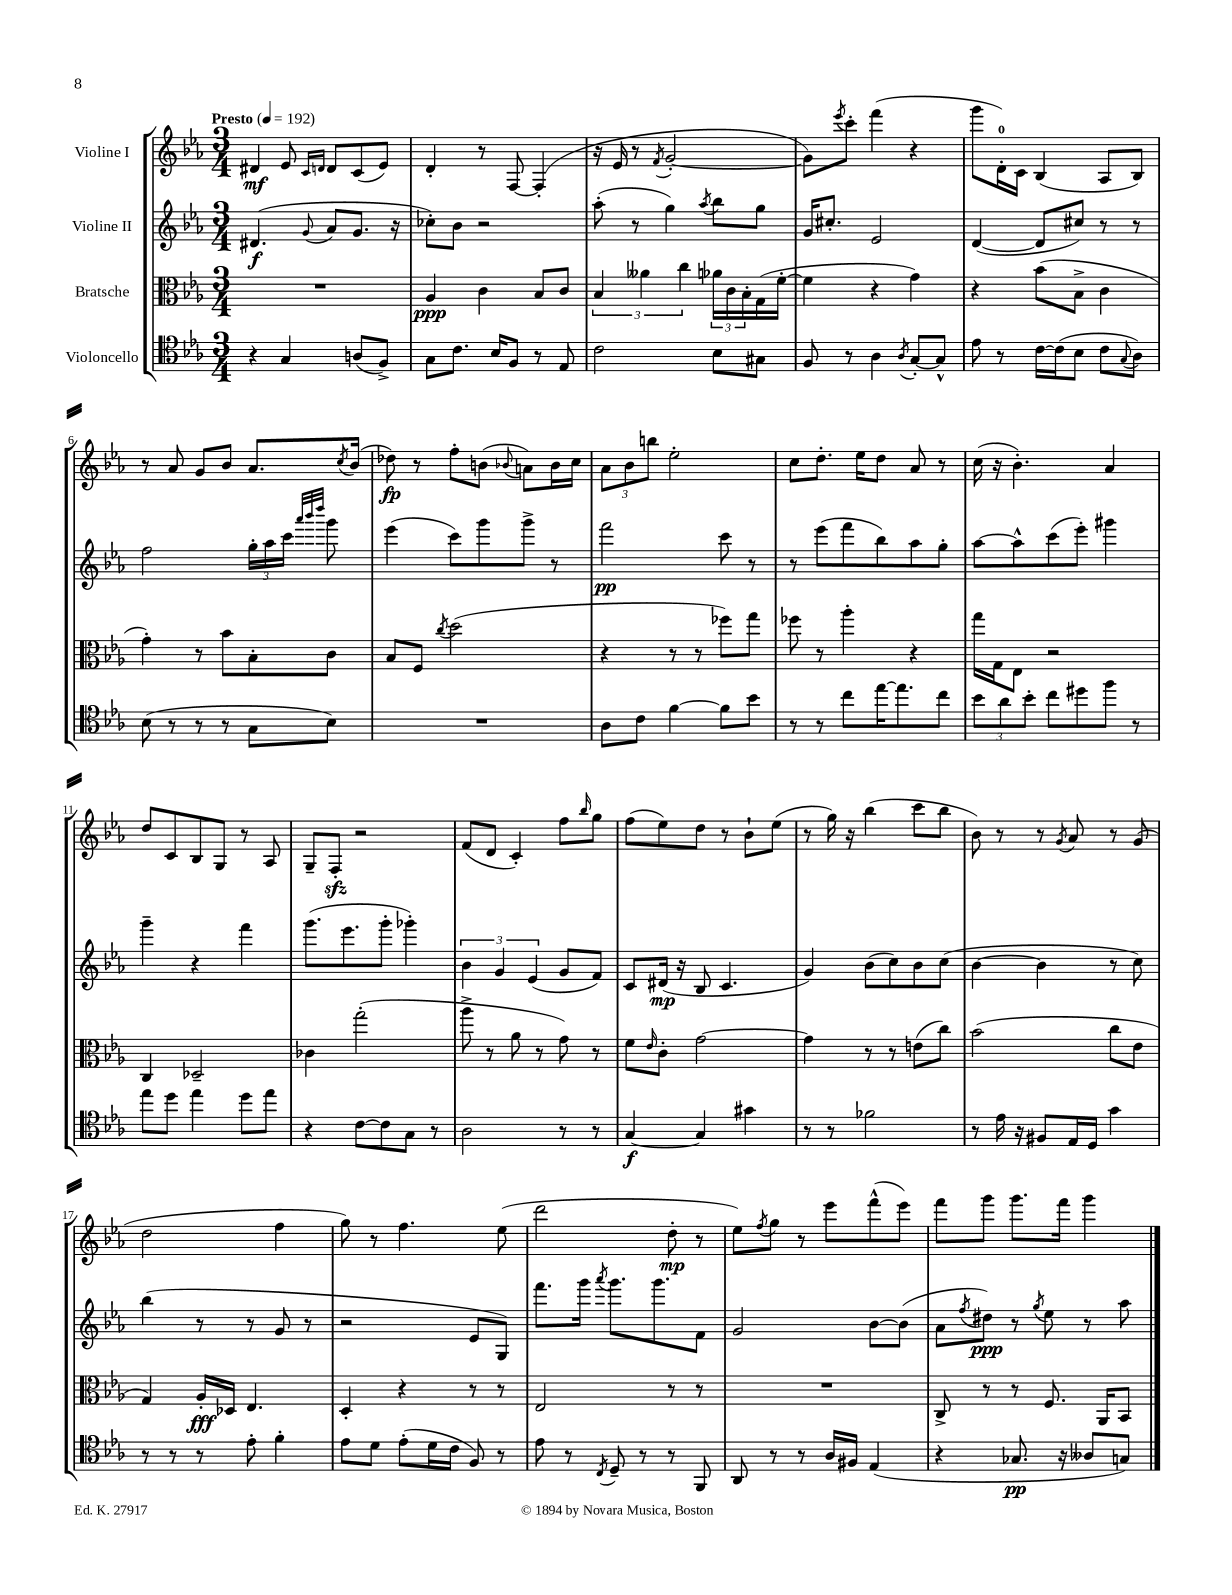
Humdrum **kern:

**kern	**kern	**kern	**kern
*staff4	*staff3	*staff2	*staff1
*clefC4	*clefC3	*clefG2	*clefG2
*k[b-e-a-]	*k[b-e-a-]	*k[b-e-a-]	*k[b-e-a-]
*M3/4	*M3/4	*M3/4	*M3/4
*MM192	*MM192	*MM192	*MM192
4r	2.r	(4.d#	4d#
4G	.	.	8e-
.	.	.	16qqc
.	.	8qqg	16qqd
.	.	8a-	8d
(8A	.	8.g	(8c
8F^)	.	.	8e-)
.	.	16r	.
=	=	=	=
8G	4A-	8cc-')	4d'
8.c	.	8b-	.
.	4c	2r	8r
16B-	.	.	.
8F	.	.	[8F
8r	8B-	.	(4F']
8E-	8c	.	.
=	=	=	=
2c	6B-	(8aa-'	16r
.	.	.	16e-
.	.	8r	8r
.	6a--	.	.
.	.	.	8qf
.	.	4gg)	[2g'
.	6cc	.	.
.	.	8qaa-	.
8B-	24a-	8bb-	.
.	24c	.	.
.	24B-'	.	.
8G#	(16G	8gg	.
.	[16f'	.	.
=	=	=	=
8F	4f]	16g	8g])
.	.	8.cc#'	.
.	.	.	8qeee-
8r	.	.	8ccc'
4A-	4r	2e-	(4fff
8qA-	.	.	.
[8G'	4g)	.	4r
8G^^]	.	.	.
=	=	=	=
8e-	4r	([4d	8ggg
8r	.	.	16d')
.	.	.	16c
[16c	(8b-	8d]	(4B-
(16c]	.	.	.
8B-	8B-^	8cc#)	.
8c	4c	8r	8A-
8qqG	.	.	.
8A-)	.	8r	8B-)
=	=	=	=
(8B-	4g')	2ff	8r
8r	.	.	8a-
8r	8r	.	8g
8r	8b-	.	8b-
8G	8B-'	24gg'	8.a-
.	.	24aa-	.
.	.	24ccc	.
.	.	32qqaaa-	.
.	.	32qqbbb-	.
.	.	32qqdddd	.
8B-)	8c	8ggg	.
.	.	.	8qcc
.	.	.	(16b-
=	=	=	=
2.r	8B-	(4eee-	8dd-)
.	8F	.	8r
.	8qcc	.	.
.	(2dd	8ccc)	8ff'
.	.	8ggg	(8b
.	.	.	8qqb-
.	.	8ggg^	8a)
.	.	8r	16b-
.	.	.	16cc
=	=	=	=
8A-	4r	2fff	12a-
.	.	.	12b-
8c	.	.	.
.	.	.	12bb
[4f	8r	.	2ee-'
.	8r	.	.
8f]	8ff-)	8ccc	.
8b-	8gg	8r	.
=	=	=	=
8r	8ff-	8r	8cc
8r	8r	(8eee-	8.dd'
8cc	4aa-'	8fff	.
.	.	.	16ee-
[16ee-	.	8bb-)	8dd
8.ee-]	.	.	.
.	4r	8aa-	8a-
8cc	.	8gg'	8r
=	=	=	=
12b-	16gg	[8aa-	(16cc
.	16G	.	16r
12a-	.	.	.
.	8E-	8aa-^^]	4.b-')
12b-'	.	.	.
8cc	2r	(8ccc	.
8dd#	.	8eee-')	.
8ff	.	4ggg#	4a-
8r	.	.	.
=	=	=	=
8ee-	4C	4ggg~	8dd
8dd	.	.	8c
4ee-	2D-~	4r	8B-
.	.	.	8G
8dd	.	4fff	8r
8ee-	.	.	8A-
=	=	=	=
4r	4c-	(8.ggg	8G~
.	.	.	8F'
.	.	8.eee-	.
[8c	(2gg'	.	2r
8c]	.	8ggg'	.
8G	.	4ggg-')	.
8r	.	.	.
=	=	=	=
2A-	8aa-^	6b-	(8f
.	8r	.	8d
.	.	6g	.
.	8a-	.	4c')
.	.	(6e-	.
.	8r	.	.
8r	8g)	8g	8ff
.	.	.	16qqbb-
8r	8r	8f)	8gg
=	=	=	=
[4G	8f	8c	(8ff
.	16qqe-	.	.
.	8c'	(16d#	8ee-)
.	.	16r	.
4G]	[2g	8B-	8dd
.	.	4.c	8r
4g#	.	.	8b-`
.	.	.	(8ee-
=	=	=	=
8r	4g]	4g)	8r
8r	.	.	16gg)
.	.	.	16r
2f-	8r	(8b-	(4bb-
.	8r	8cc)	.
.	(8e	8b-	8ccc
.	8cc)	(8cc	8bb-
=	=	=	=
8r	(2b-	[4b-	8b-)
16e-	.	.	8r
16r	.	.	.
8F#	.	4b-]	8r
.	.	.	8qg
16E-	.	.	8a-
16D	.	.	.
4g	8cc	8r	8r
.	8e-	8cc)	(8g
=	=	=	=
8r	4G)	(4bb-	2dd
8r	.	.	.
8r	16A-'	8r	.
.	16D-	.	.
8e-'	4.E-	8r	.
4f'	.	8g	4ff
.	.	8r	.
=	=	=	=
8e-	4D'	2r	8gg)
8d	.	.	8r
(8e-'	4r	.	4.ff
16d	.	.	.
16c	.	.	.
8F)	8r	8e-	.
8r	8r	8G)	(8ee-
=	=	=	=
8e-	2E-	8.fff	2ddd
8r	.	.	.
.	.	16ggg	.
8qC	.	8qaaa-	.
8D~	.	8.ggg	.
8r	.	.	.
.	.	8.ggg	.
8r	8r	.	8dd'
8FF	8r	8f	8r
=	=	=	=
8AA-	2.r	2g	8ee-)
.	.	.	8qff
8r	.	.	8gg
8r	.	.	8r
16A-	.	.	8eee-
16F#	.	.	.
(4E-	.	[8b-	(8fff^^
.	.	(8b-]	8eee-)
=	=	=	=
4r	8C^	8a-	8fff
.	.	8qff	.
.	8r	8dd#)	8ggg
8.G-	8r	8r	8.ggg
.	.	8qgg	.
.	8.F	8ee-	.
16r	.	.	16fff
8A--	.	8r	4ggg
.	16AA-	.	.
8G)	8BB-	8aa-	.
==	==	==	==
*-	*-	*-	*-
